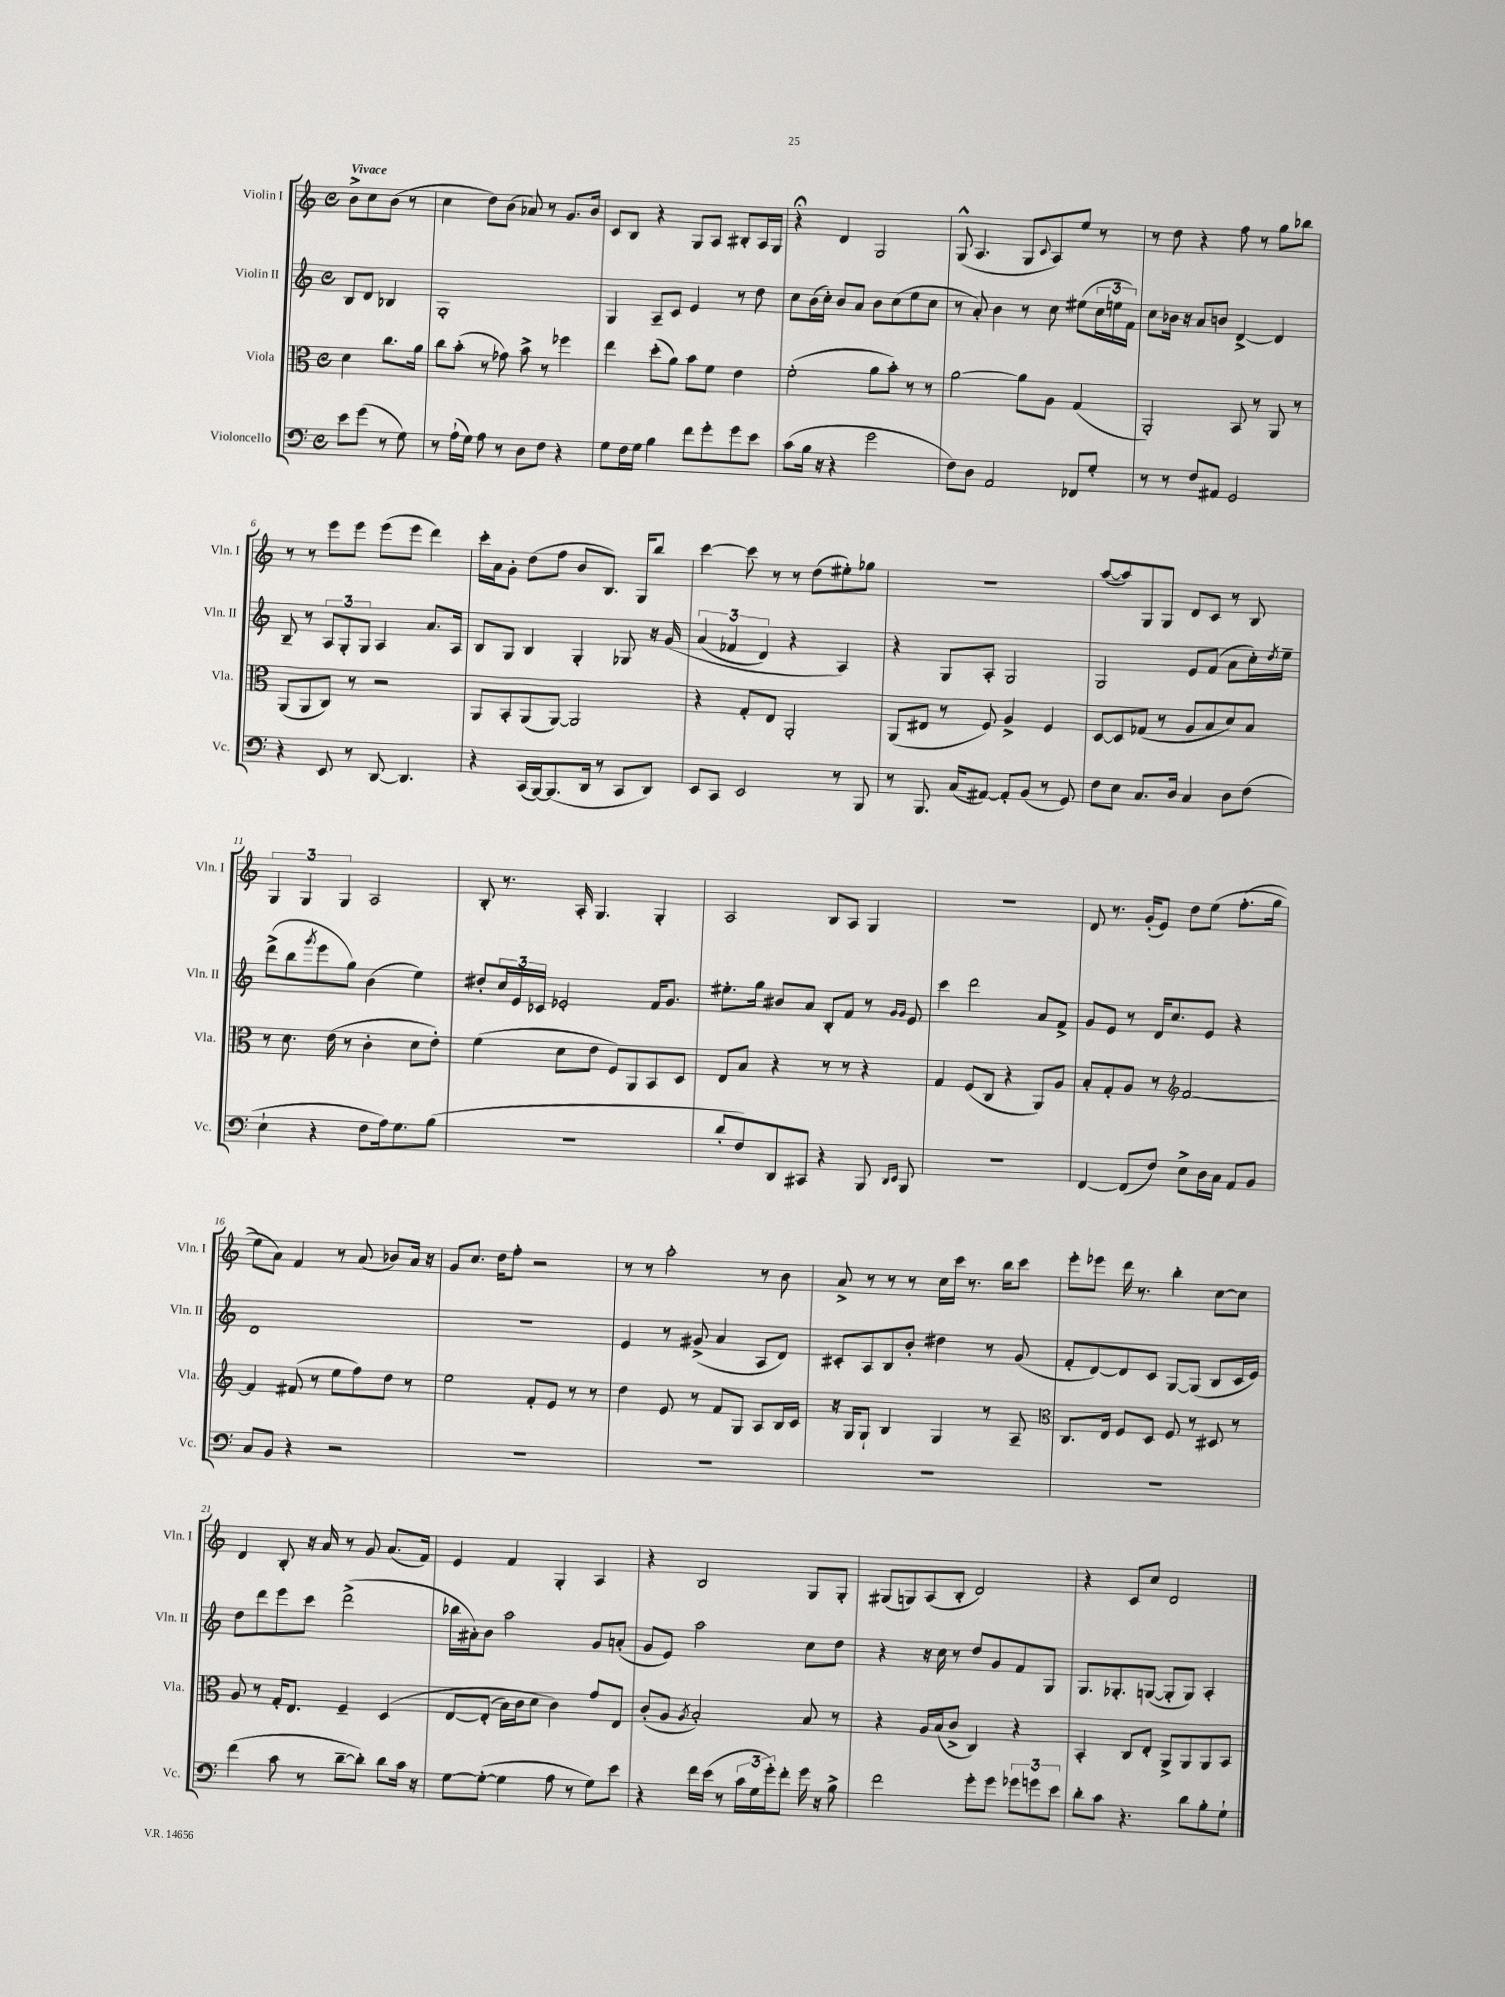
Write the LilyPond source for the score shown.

<<
\new StaffGroup <<
\new Staff = "s0" \with { instrumentName = "Violin I" shortInstrumentName = "Vln. I" } {
    \clef treble \key c \major \defaultTimeSignature \time 4/4 \partial 2 \tempo "Vivace"
    b'8-> c''8 b'8( r8 |
    c''4 d''8) b'8( aes'8) r8 g'8. b'16 |
    c'8 b8 r4 g8 a8 bis8-. a16 g16 |
    r4\fermata d'4 g2 |
    g8-^( a4. g8 \appoggiatura { c'8 } a8) e''8 r8 |
    r8 d''8 r4 f''8 r8 g''8 bes''8 |
    r8 r8 e'''8 e'''8 e'''8( e'''8 d'''4) |
    c'''16-. a'16 g'8-. d''8( f''8 b'8 b8.) g16 b''8 |
    c'''4~ c'''8 r8 r8 d''8( eis''8-.) ges''8 |
    R1 |
    a''8~( a''8) g8 g8 d'8 c'8 r8 b8 |
    \tuplet 3/2 { g4 g4 g4 } a2 |
    b8-. r8. a16-. g4. g4-. |
    a2 b8 a8 g4 |
    R1 |
    d'8 r8. g'16-.( e'8) d''8 e''8\( f''8.-.( g''16 |
    e''8) a'8\) f'4 r8 a'8( bes'8) a'16 r16 |
    g'8 c''8. d''16 f''8-. r2 |
    r8 r8 a''2-. r8 b'8 |
    a'8-> r8 r8 r8 c''16 c'''16 r8. b''16 c'''8 |
    e'''8-. ees'''8 d'''16 r8. b''4-. c''8~ c''8 |
    d'4 b8-. r16 a'16 r8 g'8 a'8.( f'16) |
    e'4 f'4 g4-. a4 |
    r4 b2 g8 g8-. |
    gis8( g8) a8( b8-. d'2) |
    r4 c'8 c''8 d'2 \bar "|." |
}
\new Staff = "s1" \with { instrumentName = "Violin II" shortInstrumentName = "Vln. II" } {
    \clef treble \key c \major \defaultTimeSignature \time 4/4 \partial 2
    b8 d'8 bes4 |
    g1-. |
    g4 a8-- c'8 e'4 r8 d''8 |
    c''8 b'16( c''16-.) b'8 a'8 b'8 c''8( e''8 c''8 |
    r8 a'8-.) b'4 r8 c''8 eis''8( \tuplet 3/2 { c''16 e''16 f'16) } |
    c''8 bes'16 r16 a'8 b'8 d'4~-> d'4 |
    b8-- r8 \tuplet 3/2 { a8 g8-. g8 } a4 a'8. a16 |
    b8 g8 b4 g4-. ges8 r16 g'16\( |
    \tuplet 3/2 { a'4( fes'4 d'4) } r4 a4\) |
    r4 g8 a8-. g2 |
    g2 e'8 f'8( a'8 c''16-.) \acciaccatura { d''8 } e''16-- |
    d'''8->( b''8 \acciaccatura { g'''8 } e'''8 g''8) b'4( e''4) |
    dis''8-. \tuplet 3/2 { c''16 e'16 ces'16 } ees'2-. f'16 g'8. |
    eis''8.-. g''16 bis'8 a'8 b8-. f'8 r8 \grace { g'16 g'16 } e'8 |
    c'''4 d'''2 a'8 f'8-> |
    g'8 e'8 r8 d'16 c''8. e'8 r4 |
    d'1 |
    R1 |
    e'4 r8 gis'8->( a'4 a8 d'8) |
    cis'8-. a8 b8 b'8-. dis''4 r8 g'8( |
    f'8-. d'8~) d'8 c'8 g8~ g8( b8 c'16 e'16) |
    d''8 d'''8 e'''8 c'''8 d'''2->( |
    bes''16 ais'16-.) b'8 a''2 g'8 a'8-.( |
    g'8 e'8) a''2 c''8 d''8 |
    r4 r16 c''16 r8 d''8 g'8 f'8 g8 |
    g8. ges8.-. g8~( g8-. g8) a4-. \bar "|." |
}
\new Staff = "s2" \with { instrumentName = "Viola" shortInstrumentName = "Vla." } {
    \clef alto \key c \major \defaultTimeSignature \time 4/4 \partial 2
    d'4 c''8. a'16 |
    c''8 b'8-.( r8 ges'8) b'8-> r8 fes''4 |
    e''4 d''8-.( a'8) b'8 f'8 e'4 |
    f'2-.( a'8 b'8-.) r8 r8 |
    a'2~ a'8 a8 g4( |
    a,2-.) b,8 r8 a,8 r8 |
    a,8( a,8 c8) r8 r2 |
    a,8 b,8-. a,8( a,8~) a,2 |
    r4 g8-. e8 a,2-. |
    a,8( eis8 r8 f8) a4-> f4 |
    d8~ d8 ges8( r8 a8 b8 d'8) b8 |
    r8 d'8. e'16( r8 c'4-. d'8 e'8-.) |
    f'4( d'8 e'8 f8) a,8 b,8 d8 |
    e8 b8 r4 r8 r8 r4 |
    g4 f8( c8 r4 a,8) a8 |
    b8-. g8-. a8 r8 \clef treble f'2~ |
    f'4 fis'8( r8 e''8 f''8) d''8 r8 |
    e''2 f'8-. e'8 r8 r8 |
    d''4 e'8 r8 f'8 g8 a8 b16 c'16 |
    r16 g16 g8-! b4 g4 r8 a8-- |
    \clef alto c8. e16 f8 d8 f8 r8 dis8 r8 |
    a8 r8 g16-. e8. f4-- d4\( |
    e8~ e8-.( b16) c'16 d'8 c'4\) g'8 e8 |
    c'8-.( a8 \acciaccatura { a8 } b2-.) b8 r8 |
    r4 a16 b16( c'8-> c4) r4 |
    b,4-. c8 e8-. a,8-> a,8 a,8 b,8 \bar "|." |
}
\new Staff = "s3" \with { instrumentName = "Violoncello" shortInstrumentName = "Vc." } {
    \clef bass \key c \major \defaultTimeSignature \time 4/4 \partial 2
    e'8 g'8( r8 g8) |
    r8 a16-!( g16) a8 r8 d8 f8 r4 |
    g8 f16 g16 b4 f'8 g'8-. g'8 e'8 |
    c'8( b16 r16 r4 g'2 |
    f8) d8 a,2 fes,8 g8-. |
    r8 r8 f8 ais,8 g,2 |
    r4 e,8 r8 d,8~ d,4. |
    r4 c,16( b,,16~) b,,8.( d,16 r8 c,8 d,8) |
    e,8 c,8 e,2 r8 b,,8 |
    r8 b,,8. c16( ais,8~) ais,8-. b,8( r8 g,8) |
    f8 e8 c8. d16 c4 d8 f8( |
    e4-! r4 f8 a16) g8. b8( |
    R1 |
    d'8-. f8) d,8 cis,8 r4 b,,8 \grace { d,16 e,16 } b,,8 |
    R1 |
    f,4~ f,8( f8) e8-> d16 c16 a,8 b,8 |
    c8 b,8 r4 r2 |
    R1 |
    R1 |
    R1 |
    R1 |
    f'4( c'8 r8 d'8~-- d'8-.) d'8 c'16 r16 |
    g8~ g8~-.( g4 a8 r8 g8) e'8 |
    r4 f'16 e'16( r8 \tuplet 3/2 { c'16 g16 g'16-.) } f'8-. g'16 r16 b8-> |
    f'2 g'8-. g'8 \tuplet 3/2 { ges'8 g'8 e'8 } |
    d'8-. c'8 r4. d'8 b8-. g8-! \bar "|." |
}
>>
>>
